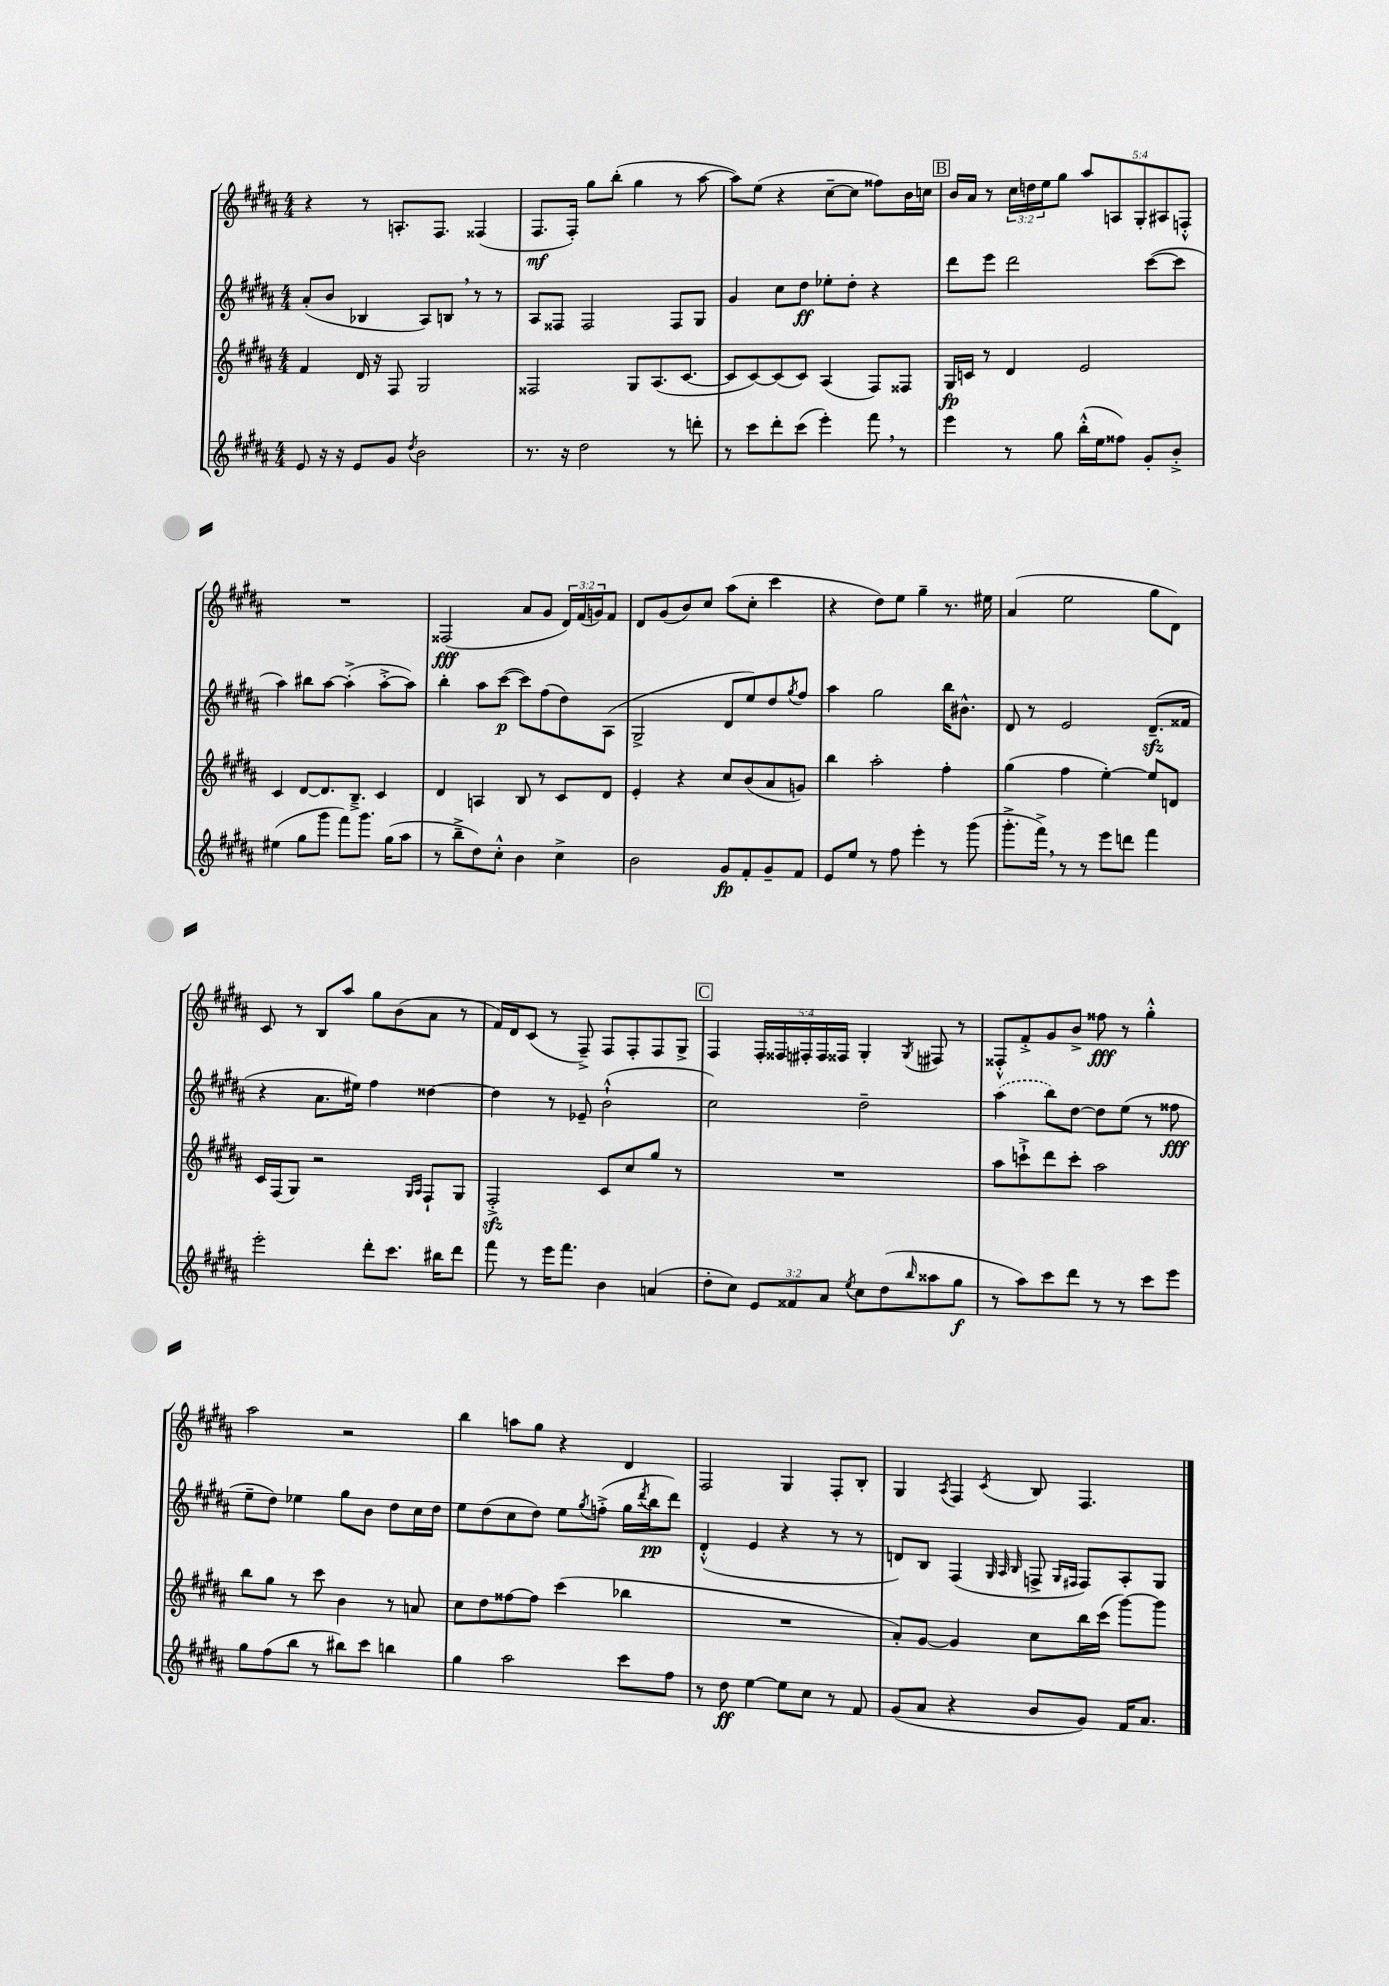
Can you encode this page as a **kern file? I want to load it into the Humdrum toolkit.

**kern	**dynam	**kern	**dynam	**kern	**dynam	**kern	**dynam
*part4	*part4	*part3	*part3	*part2	*part2	*part1	*part1
*staff4	*staff4	*staff3	*staff3	*staff2	*staff2	*staff1	*staff1
*clefG2	*	*clefG2	*	*clefG2	*	*clefG2	*
*k[f#c#g#d#a#]	*	*k[f#c#g#d#a#]	*	*k[f#c#g#d#a#]	*	*k[f#c#g#d#a#]	*
*M4/4	*	*M4/4	*	*M4/4	*	*M4/4	*
=90	=90	=90	=90	=90	=90	=90	=90
8e/	.	4f#/	.	(8a#'/L	.	4r	.
16r	.	.	.	8b/J	.	.	.
16r	.	.	.	.	.	.	.
8e/L	.	16d#/	.	4B-X/	.	8r	.
.	.	16r	.	.	.	.	.
8g#/J	.	8F#/	.	.	.	8.An'/L	.
8qdd#/	.	.	.	.	.	.	.
2b\	.	2G#/	.	8A#/L)	.	.	.
.	.	.	.	.	.	8.F#/J	.
.	.	.	.	8Bn,/J	.	.	.
.	.	.	.	8r	.	(4F##X/	.
.	.	.	.	8r	.	.	.
=91	=91	=91	=91	=91	=91	=91	=91
8.r	.	2F##X/	.	8A#/L	.	8.F#/L	mf
.	.	.	.	8F##X/J	.	.	.
16r	.	.	.	.	.	16F#'/Jk)	.
2dd#\	.	.	.	2F##/	.	8gg#\L	.
.	.	.	.	.	.	(8bb'\J	.
.	.	8G#/L	.	.	.	4gg#\	.
.	.	(8.A#/	.	.	.	.	.
8r	.	.	.	8F##/L	.	8r	.
.	.	[8.c#/J	.	.	.	.	.
8dddn'\	.	.	.	8G#/J	.	[8aa#\	.
=92	=92	=92	=92	=92	=92	=92	=92
8r	.	8c#/L]	.	4g#/	.	8aa#\L])	.
8ccc#\L	.	[8c#/)	.	.	.	(8ee\J	.
8ddd#'\	.	(8c#/]	.	8cc#\L	.	4r	.
(8ccc#\J	.	8c#/J)	.	8dd#\J	ff	.	.
4eee'\)	.	(4A#/	.	8ee-X'\L	.	[8cc#~\L	.
.	.	.	.	8dd#'\J	.	8cc#\J]	.
8fff#,\	.	8F#/L)	.	4r	.	8ff##X\L)	.
8r	.	8F##X/J	.	.	.	16b\L	.
.	.	.	.	.	.	16ccn\JJ	.
!!LO:REH:place=s1:t=B
=93	=93	=93	=93	=93	=93	=93	=93
4eee\	.	16G#/LL	fp	8ddd#\L	.	16b/LL	.
.	.	16cn/JJ	.	.	.	16a#/JJ	.
.	.	8r	.	8eee\J	.	8r	.
8r	.	4d#/	.	2ddd#\	.	24cc#\LL	.
.	.	.	.	.	.	24ddn\	.
.	.	.	.	.	.	24ee\J	.
8gg#\	.	.	.	.	.	8gg#\J	.
(16bb'^^\LL	.	2e/	.	.	.	10aa#/L	.
16ee\J	.	.	.	.	.	.	.
.	.	.	.	.	.	10An/	.
8ff##X\J)	.	.	.	.	.	.	.
.	.	.	.	.	.	10G#'/	.
8g#'/L	.	.	.	([8ccc#\L	.	.	.
.	.	.	.	.	.	10A#X/	.
8b'^/J	.	.	.	8ccc#\J]	.	.	.
.	.	.	.	.	.	10Fn'^^/J	.
!!LO:LB:g=z
=94	=94	=94	=94	=94	=94	=94	=94
(4ee#X\	.	4c#/	.	4aa#\)	.	1r	.
8gg#\L	.	[8d#/L	.	8bb#X\L	.	.	.
8ggg#\J	.	8.d#/]	.	[8aa#\J	.	.	.
8fff#\L)	.	.	.	(4aa#'^\]	.	.	.
.	.	8.B~^/J	.	.	.	.	.
8.ggg#\J	.	.	.	.	.	.	.
.	.	4c#/	.	[8aa#'^\L	.	.	.
(16gg#\KL	.	.	.	.	.	.	.
8aa#\J	.	.	.	8aa#\J])	.	.	.
=95	=95	=95	=95	=95	=95	=95	=95
8r	.	4d#/	.	4bb'\	.	(2F##X/	fff
8bb~^\L	.	.	.	.	.	.	.
8dd#\)	.	4An/	.	8aa#\L	.	.	.
8cc#'^^\J	.	.	.	([8ccc#\J	p	.	.
4b\	.	8B/	.	8ccc#\L])	.	8a#/L	.
.	.	8r	.	(8ff#\	.	8g#/J	.
4cc#^\	.	8c#/L	.	8dd#\)	.	24d#/LL)	.
.	.	.	.	.	.	(24f#/	.
.	.	.	.	.	.	24gn/J)	.
.	.	8d#/J	.	(8A#\J	.	8f#/J	.
=96	=96	=96	=96	=96	=96	=96	=96
2b\	.	4e'/	.	2G#^/	.	8d#/L	.
.	.	.	.	.	.	(8g#/	.
.	.	4r	.	.	.	8b/)	.
.	.	.	.	.	.	8cc#/J	.
8g#/L	fp	8cc#/L	.	8d#/L	.	(8aa#\L	.
8f#'/	.	(8b/	.	8ee/)	.	8cc#'\J	.
8g#~/	.	8a#/	.	8dd#/	.	4ccc#\	.
.	.	.	.	8qgg#/	.	.	.
8f#/J	.	8gn/J)	.	8ff#/J	.	.	.
=97	=97	=97	=97	=97	=97	=97	=97
8e/L	.	4bb\	.	4aa#\	.	4r	.
8ee/J	.	.	.	.	.	.	.
8r	.	2aa#'\	.	2gg#\	.	8dd#\L)	.
8ff#\	.	.	.	.	.	8ee\J	.
4eee'\	.	.	.	.	.	4gg#~\	.
8r	.	4ff#'\	.	16bb\KL	.	8.r	.
.	.	.	.	8.b#X^^\J	.	.	.
(8ggg#\	.	.	.	.	.	.	.
.	.	.	.	.	.	16ee#X\	.
=98	=98	=98	=98	=98	=98	=98	=98
8.ggg#'^\L	.	(4gg#\	.	8d#/	.	(4a#/	.
.	.	.	.	8r	.	.	.
16fff#^,\Jk)	.	.	.	.	.	.	.
8r	.	4ff#\	.	2e/	.	2ee\	.
8r	.	.	.	.	.	.	.
8eee\L	.	[4ee'\)	.	.	.	.	.
8dddn\J	.	.	.	.	.	.	.
4fff#\	.	8ee/L]	.	(8.d#zz~/L	.	8gg#\L	.
.	.	8dn/J	.	.	.	8d#\J)	.
.	.	.	.	16f##X/Jk	.	.	.
!!LO:LB:g=z
=99	=99	=99	=99	=99	=99	=99	=99
2eee'\	.	16c#/LL	.	4r	.	8c#/	.
.	.	(16F#/J	.	.	.	.	.
.	.	8G#/J)	.	.	.	8r	.
.	.	2r	.	8.a#\L	.	8B/L	.
.	.	.	.	.	.	8aa#/J	.
.	.	.	.	16ee#X\Jk)	.	.	.
8ddd#'\L	.	.	.	4ff#\	.	8gg#\L	.
8.ccc#\J	.	.	.	.	.	(8b\	.
.	.	16qqG#/LL	.	.	.	.	.
.	.	16qqA#/JJ	.	.	.	.	.
.	.	8F#`/L	.	[4dd##X\	.	8a#\J	.
16bb#X\KL	.	.	.	.	.	.	.
8ddd#\J	.	8G#/J	.	.	.	8r	.
=100	=100	=100	=100	=100	=100	=100	=100
8fff#\	.	2F#zz'^/	.	4dd##\]	.	16f#/LL)	.
.	.	.	.	.	.	16d#/J	.
8r	.	.	.	.	.	(8c#/J	.
16eee\KL	.	.	.	8r	.	8r	.
8.fff#\J	.	.	.	.	.	.	.
.	.	.	.	8e-X~/	.	8F#~^/)	.
4b\	.	8c#/L	.	(2b`^^\	.	8F#/L	.
.	.	8cc#/	.	.	.	8F#'/	.
(4an/	.	8gg#/J	.	.	.	8F#/	.
.	.	8r	.	.	.	8G#^/J	.
!!LO:REH:place=s1:t=C
=101	=101	=101	=101	=101	=101	=101	=101
8dd#'\L	.	1r	.	2cc#\)	.	4F#/	.
8cc#\J)	.	.	.	.	.	.	.
12e/L	.	.	.	.	.	20F#'/LL	.
.	.	.	.	.	.	20F##X/	.
12f##X/	.	.	.	.	.	.	.
.	.	.	.	.	.	20F#X'/	.
.	.	.	.	.	.	20F#/	.
12a#/J	.	.	.	.	.	.	.
.	.	.	.	.	.	20F##X/JJ	.
8qee/	.	.	.	.	.	.	.
8cc#\L	.	.	.	2dd#~\	.	4G#'/	.
(8dd#\	.	.	.	.	.	.	.
16qqbb/	.	.	.	.	.	8qG#/	.
8aa##X\	.	.	.	.	.	8F#X/	.
8gg#\J	f	.	.	.	.	8r	.
=102	=102	=102	=102	=102	=102	=102	=102
8r	.	8aa#\L	.	(4aa#\	.	8F##X'^^/L	.
8aa#\L)	.	8cccn`^\	.	.	.	8f#'^/	.
8ccc#\	.	8ddd#\	.	8bb\L)	.	8g#/	.
8ddd#\J	.	8ccc'\J	.	[8dd#\J	.	8b^/J	.
8r	.	2aa#\	.	8dd#\L]	.	8ff##X\	fff
8r	.	.	.	(8ee\J	.	8r	.
8ccc#\L	.	.	.	8r	.	4gg#'^^\	.
8eee\J	.	.	.	8ff##X\	fff	.	.
!!LO:LB:g=z
=103	=103	=103	=103	=103	=103	=103	=103
8gg#\L	.	8bb\L	.	8ee~\L	.	2aa#\	.
(8ff#\	.	8gg#\J	.	8dd#\J)	.	.	.
8bb\J	.	8r	.	4ee-X\	.	.	.
8r	.	8ccc#\	.	.	.	.	.
8bb#X\L)	.	4b\	.	8gg#\L	.	2r	.
8ccc#\J	.	.	.	8b\J	.	.	.
4bbn\	.	8r	.	8dd#\L	.	.	.
.	.	8an/	.	16cc#\L	.	.	.
.	.	.	.	16dd#\JJ	.	.	.
=104	=104	=104	=104	=104	=104	=104	=104
4gg#\	.	8cc#\L	.	8ee\L	.	4bb\	.
.	.	8dd#\	.	(8dd#\	.	.	.
2aa#\	.	[8ff##X\	.	8cc#\	.	8aan\L	.
.	.	8ff##\J]	.	8dd#\J)	.	8gg#\J	.
.	.	(4ccc#\	.	8ee\L	.	4r	.
.	.	.	.	8qgg#/	.	.	.
.	.	.	.	(8ffn'^\J	.	.	.
8ccc#\L	.	4bb-X\	.	16gg#\LL	.	4d#/	.
.	.	.	.	8qddd#/	.	.	.
.	.	.	.	16bb\J	pp	.	.
8ff#\J	.	.	.	8ddd#\J)	.	.	.
=105	=105	=105	=105	=105	=105	=105	=105
8r	.	1r	.	(4d#'^^/	.	2F#/	.
8dd#\	ff	.	.	.	.	.	.
[4ee\	.	.	.	4e/	.	.	.
8ee\L]	.	.	.	4r	.	4G#/	.
8cc#\J	.	.	.	.	.	.	.
8r	.	.	.	8r	.	8F#'/L	.
8f#/	.	.	.	8r	.	8B'/J	.
=106	=106	=106	=106	=106	=106	=106	=106
(8g#/L	.	8a#'/L)	.	8dn/L)	.	4G#/	.
8a#/J	.	[8g#/J	.	8B/J	.	.	.
.	.	.	.	.	.	8qA#/	.
4r	.	4g#/]	.	(4F#/	.	4F#/	.
.	.	.	.	32qqG#/	.	.	.
.	.	.	.	32qqA#/	.	.	.
.	.	.	.	32qqB/	.	8qc#/	.
8b/L	.	8cc#\L	.	8Fn^/	.	8B/	.
.	.	.	.	16qqG#/LL	.	.	.
.	.	.	.	16qqF#X/JJ	.	.	.
8g#/J)	.	16bb\L	.	8F#/L)	.	4.F#/	.
.	.	(16ccc#\JJ	.	.	.	.	.
16f#/KL	.	[8ggg#\L)	.	8A#'/	.	.	.
8.a#/J	.	.	.	.	.	.	.
.	.	8ggg#\J]	.	8G#/J	.	.	.
==	==	==	==	==	==	==	==
*-	*-	*-	*-	*-	*-	*-	*-
